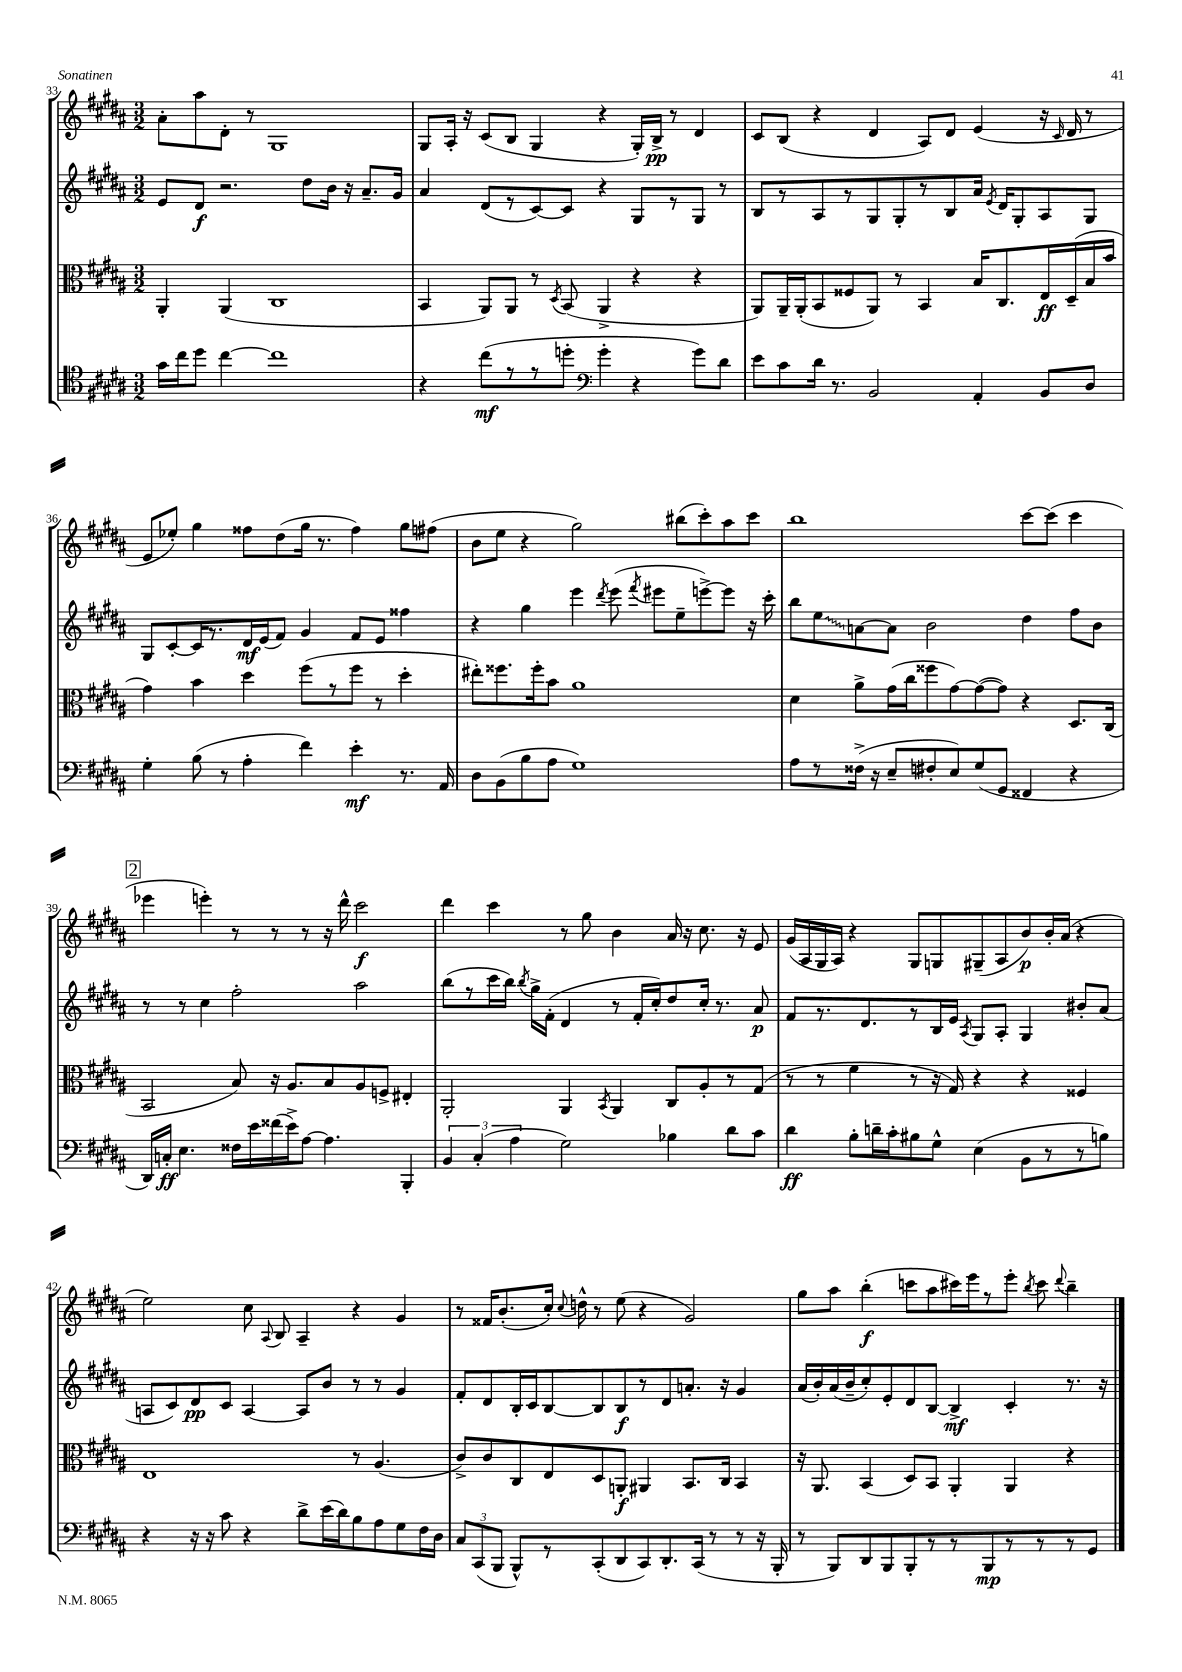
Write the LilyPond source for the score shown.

<<
\new StaffGroup <<
\new Staff = "s0" {
    \clef treble \key b \major \numericTimeSignature \time 3/2
    \autoBeamOff ais'8[-. ais''8 dis'8]-. r8 gis1 |
    gis8[ ais16]-. r16 cis'8[( b8] gis4 r4 gis16[-.) b16]->\pp r8 dis'4 |
    cis'8[ b8]( r4 dis'4 ais8[) dis'8] e'4( r16 \grace { cis'16 } dis'16 r8 |
    e'8[ ees''8]-.) gis''4 fisis''8[ dis''8( gis''16] r8. fisis''4) gis''8[ fis''8]( |
    b'8[ e''8] r4 gis''2) bis''8[( cis'''8-.) ais''8 cis'''8] |
    b''1 cis'''8[~ cis'''8]( cis'''4 |
    \mark \markup { \box "2" } ees'''4 e'''4-.) r8 r8 r8 r16 dis'''16-^ cis'''2\f |
    dis'''4 cis'''4 r8 gis''8 b'4 ais'16 r16 cis''8. r16 e'8 |
    gis'16[( ais16 gis16 ais16]) r4 gis8[ g8 gis8--( ais8 b'8\p) b'16-. ais'16]( r4 |
    e''2) cis''8 \appoggiatura { ais8 } b8 ais4-- r4 gis'4 |
    r8 fisis'16[ b'8.-.( cis''16]-.) \appoggiatura { cis''8 } d''16-^ r8 e''8( r4 gis'2) |
    gis''8[ ais''8] b''4-.\f( c'''8[ ais''8 cis'''16) e'''16 r8 e'''8]-. \acciaccatura { b''8 } cis'''8 \appoggiatura { dis'''8 } b''4-- \bar "|." |
}
\new Staff = "s1" {
    \clef treble \key b \major \numericTimeSignature \time 3/2
    \autoBeamOff e'8[ dis'8]\f r2. dis''8[ b'16] r16 ais'8.[-- gis'16] |
    ais'4 dis'8[( r8 cis'8~) cis'8] r4 gis8[ r8 gis8] r8 |
    b8[ r8 ais8 r8 gis8 gis8-. r8 b8 ais'16] \acciaccatura { e'8 } dis'16[ gis8-. ais8 gis8] |
    gis8[ cis'8~-. cis'16 r8. dis'16\mf e'16( fis'8]) gis'4 fis'8[ e'8] fisis''4 |
    r4 gis''4 e'''4 \acciaccatura { dis'''8 } e'''8( \acciaccatura { fis'''8 } eis'''8[ e''8-- e'''8~->) e'''8] r16 cis'''16-. |
    b''8[ \once \override Glissando.style = #'zigzag e''8\glissando a'8~ a'8] b'2 dis''4 fis''8[ b'8] |
    \mark \markup { \box "2" } r8 r8 cis''4 fis''2-. ais''2 |
    b''8[( r8 cis'''16 b''16]) \acciaccatura { b''8 } gis''16[-> fis'16]-.( dis'4 r8 fis'16[-. cis''16-.) dis''8 cis''16]-. r8. ais'8\p |
    fis'8[ r8. dis'8. r8 b16 e'16] \acciaccatura { ais8 } gis8[ ais8]-. gis4 bis'8[-. ais'8]( |
    a8[ cis'8) dis'8\pp cis'8] a4~ a8[ b'8] r8 r8 gis'4 |
    fis'8[-. dis'8 b16-. cis'16 b8~ b8 b8\f r8 dis'8 a'8.]-. r16 gis'4 |
    ais'16[( b'16-.) ais'16( b'16-- cis''8-.) e'8-. dis'8 b8]~ b4->\mf cis'4-. r8. r16 \bar "|." |
}
\new Staff = "s2" {
    \clef alto \key b \major \numericTimeSignature \time 3/2
    \autoBeamOff ais,4-. ais,4( cis1 |
    b,4 ais,8[) ais,8] r8 \acciaccatura { dis8 } b,8( ais,4-> r4 r4 |
    ais,8[) ais,16-- ais,16-.( b,8 fisis8 ais,8]) r8 b,4 b16[ cis8. e16\ff dis16--( b16 b'16] |
    gis'4) b'4 dis''4 fis''8[( r8 fis''8] r8 dis''4-. |
    eis''8[-.) fisis''8. fisis''16-. b'8] ais'1 |
    dis'4 ais'8[-> gis'16( cis''16 fisis''8 gis'8~) gis'8~( gis'8]) r4 dis8.[ cis16]( |
    \mark \markup { \box "2" } b,2 b8) r16 ais8.[ b8 ais8 f8]-> eis4-. |
    ais,2-. ais,4 \acciaccatura { b,8 } ais,4 cis8[ ais8-. r8 gis8]( |
    r8 r8 fis'4 r8 r16 gis16) r4 r4 fisis4 |
    e1 r8 ais4.( |
    cis'8[->) cis'8 cis8 e8 dis8 a,8]-.\f ais,4 b,8.[ cis16] b,4 |
    r16 ais,8. b,4( dis8[) b,8] ais,4-. ais,4 r4 \bar "|." |
}
\new Staff = "s3" {
    \clef tenor \key b \major \numericTimeSignature \time 3/2
    \autoBeamOff gis'16[ cis''16 dis''8] cis''4~ cis''1 |
    r4 cis''8[\mf( r8 r8 d''8]-. \clef bass gis'4-. r4 gis'8[) dis'8] |
    e'8[ cis'8 dis'16] r8. b,2 ais,4-. b,8[ dis8] |
    gis4-. b8( r8 ais4-. fis'4) e'4-.\mf r8. ais,16 |
    dis8[ b,8( b8 ais8] gis1) |
    ais8[ r8 fisis16]->( r16 e8[-- fis8-. e8) gis8( gis,8] fisis,4 r4 |
    \mark \markup { \box "2" } dis,16[) c16]-.\ff e4. fisis16[ e'16 fisis'16( e'16->) ais8]~ ais4. b,,4-. |
    \tuplet 3/2 { b,4 cis4-.( ais4 } gis2) bes4 dis'8[ cis'8] |
    dis'4\ff b8[-. d'16-- cis'16-. bis8 gis8]-^ e4( b,8[ r8 r8 b8]) |
    r4 r16 r16 cis'8 r4 dis'8[-> e'16( dis'16) b8 ais8 gis8 fis16 dis16] |
    \tuplet 3/2 { cis8[ cis,8( b,,8] } b,,8[-^) r8 cis,8-.( dis,8 cis,8) dis,8.-. cis,16]( r8 r8 r16 b,,16-. |
    r8 b,,8[) dis,8 b,,8 b,,8-. r8 r8 b,,8\mp r8 r8 r8 gis,8] \bar "|." |
}
>>
>>
\layout { \context { \Score currentBarNumber = #33 } }
